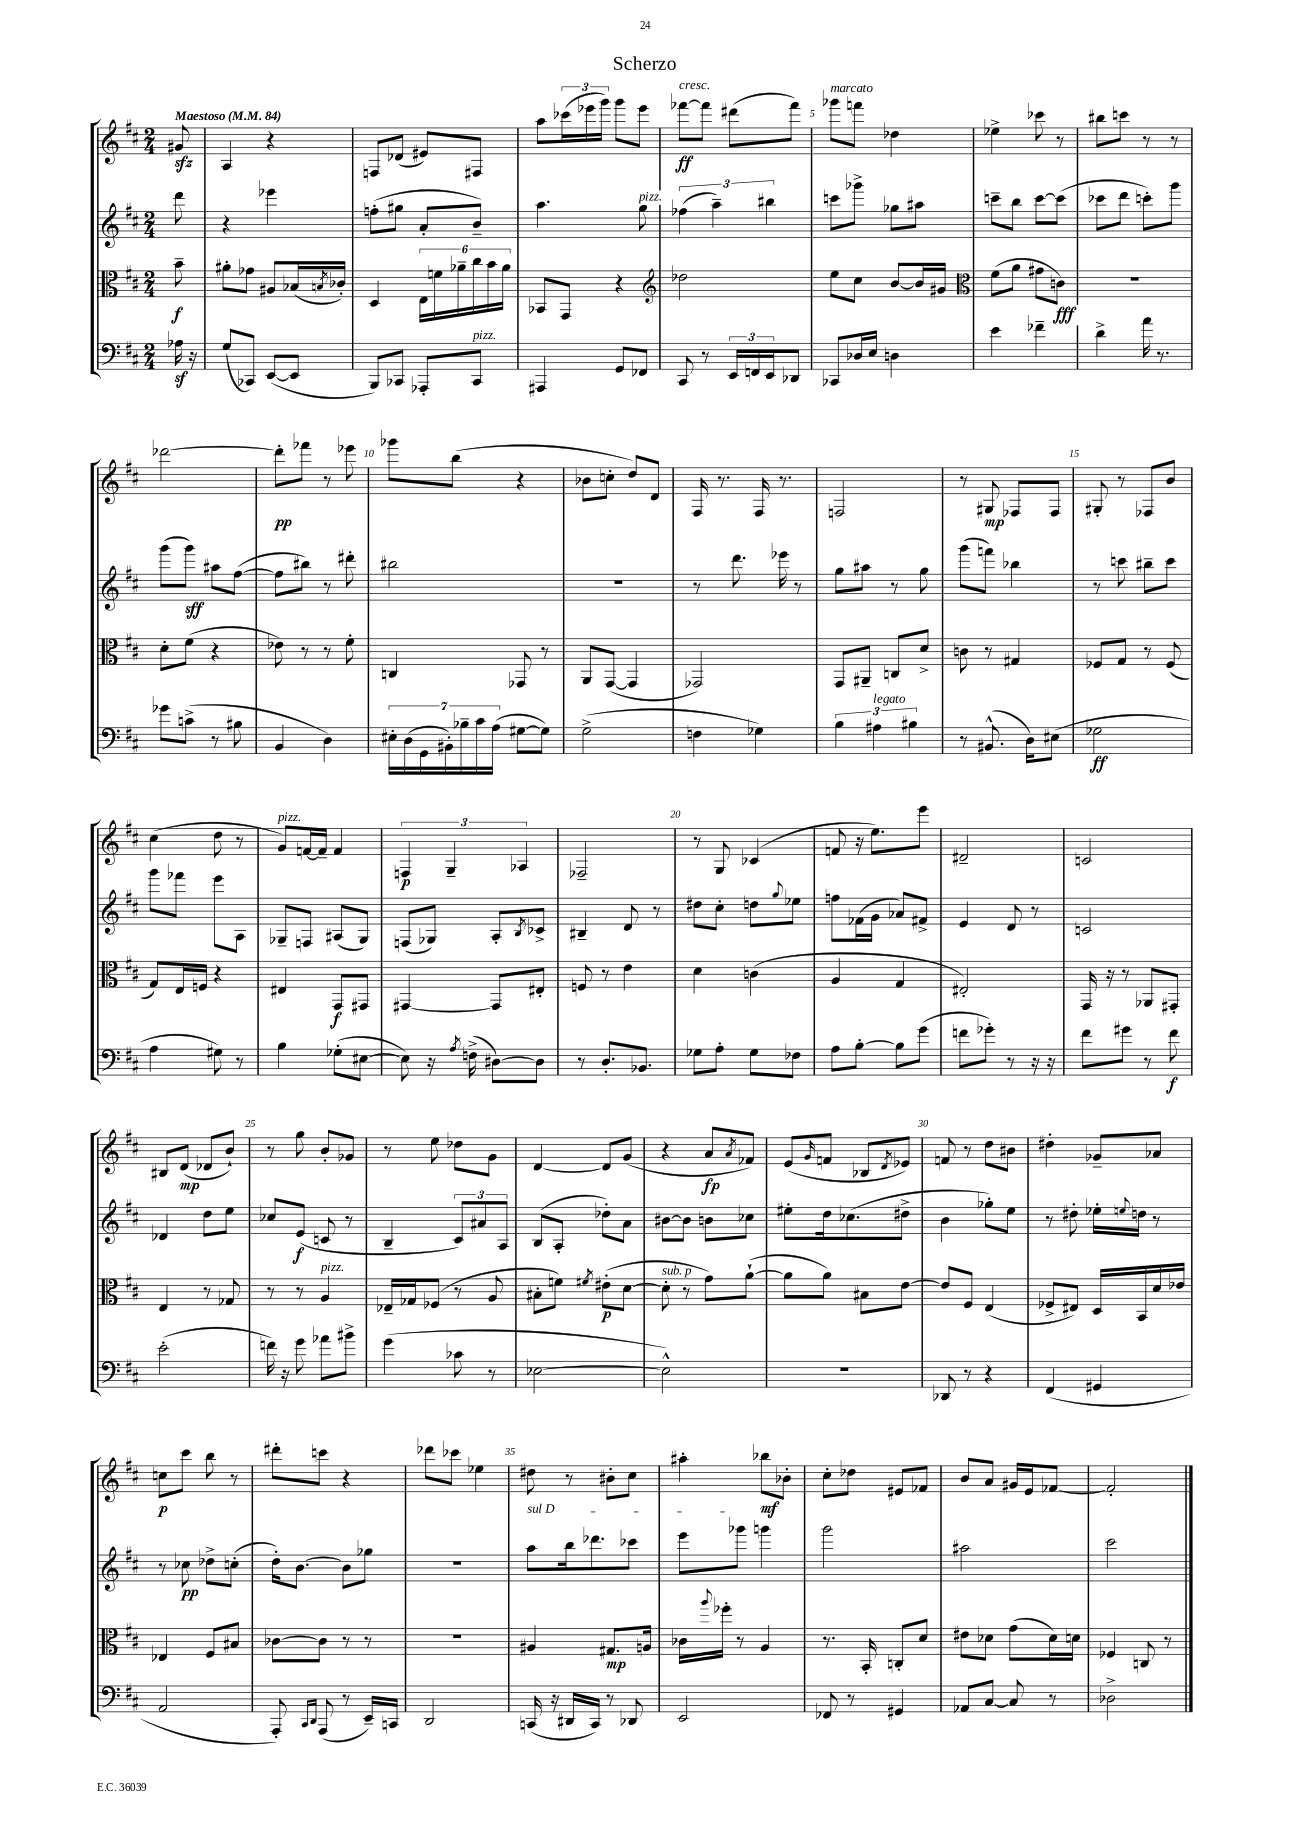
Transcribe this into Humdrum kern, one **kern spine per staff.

**kern	**kern	**kern	**kern
*staff4	*staff3	*staff2	*staff1
*clefF4	*clefC3	*clefG2	*clefG2
*k[f#c#]	*k[f#c#]	*k[f#c#]	*k[f#c#]
*M2/4	*M2/4	*M2/4	*M2/4
*MM84	*MM84	*MM84	*MM84
16A-	8b~	8ddd	8g#
16r	.	.	.
=	=	=	=
(8G	8a#'	4r	4A
8CC-)	8g-	.	.
([8EE	8A#	4eee-	4r
8EE]	(16B-	.	.
.	8qB	.	.
.	16c-')	.	.
=	=	=	=
8BBB)	4D	(8ff'	8F
8CC-	.	8gg#	(8d-
8AAA-'	24E	8a'	8e#)
.	24f	.	.
.	24a-~	.	.
8CC-	24cc#	8b~)	8F#
.	24b	.	.
.	24a-	.	.
=	=	=	=
4AAA#	8BB-	4.aa	8aa
.	8GG	.	(24ccc-
.	.	.	24eee-
.	.	.	24ggg)
8GG	4r	.	8ggg
8FF-	.	8gg	8eee-
=	=	=	=
*	*clefG2	*	*
8CC#	2dd-	(6ff-	[8fff-
8r	.	.	8fff-]
.	.	6aa~)	.
24EE	.	.	(8ddd#
24FF	.	.	.
24EE	.	6bb#	.
8DD-	.	.	8fff-)
=	=	=	=
8CC-	8ee	8ccc	8ggg-
16D-	8cc#	8ggg-^	8fff
16E	.	.	.
4D	[8b	8gg-	4dd-
.	16b]	8aa#	.
.	16g#	.	.
=	=	=	=
*	*clefC3	*	*
4e	(8f#	8ccc~	4ee-^
.	8a	8bb	.
4f-~	8g#	[8ccc	8ccc-
.	8c)	(8ccc]	8r
=	=	=	=
4d^	2r	8ccc-	8bb#
.	.	8ddd	8ccc
16a	.	8ccc')	8r
8.r	.	.	.
.	.	8ggg	8r
=	=	=	=
8g-	8d'	(8ggg	[2ddd-
(8c^	(8f#	8ggg)	.
8r	4r	8aa#	.
8B#	.	([8ff#	.
=	=	=	=
4BB	8e-)	8ff#]	8ddd-']
.	8r	8bb#)	8fff-
4D)	8r	8r	8r
.	8f#'	8ddd#'	8eee-
=	=	=	=
28E#'	4C	2bb#	8ggg-
(28D	.	.	.
28GG	.	.	.
28BB#')	.	.	.
.	.	.	(8bb
28B-~	.	.	.
28c#	.	.	.
(28A	.	.	.
[8G#	8GG-	.	4r
8G#])	8r	.	.
=	=	=	=
(2G^	8AA	2r	8b-
.	([8GG	.	8cc'
.	4GG]	.	8dd)
.	.	.	8d
=	=	=	=
4F	2GG-)	8r	16F#
.	.	.	8.r
.	.	8.ddd	.
4G-)	.	.	16F#
.	.	16eee-	8.r
.	.	8r	.
=	=	=	=
6B	8GG	8gg	2F
.	8AA#~	8aa#	.
6A#	.	.	.
.	8C	8r	.
6B#	.	.	.
.	8d^	8gg	.
=	=	=	=
8r	8c	(8ggg	8r
(8.BB#^^	8r	8fff)	8G#
.	4G#	4bb-	8F-
16D)	.	.	.
(8E#	.	.	8F-
=	=	=	=
2G-	8F-	8r	8G#'
.	8G	8ccc	8r
.	8r	8bb#~	8F-
.	(8F-	8ccc	8b
=	=	=	=
4A	8G)	8ggg	(4cc#
.	16E	8fff-	.
.	16F	.	.
8G#)	4r	8eee	8dd
8r	.	8A	8r
=	=	=	=
4B	4E#	8G-~	8g)
.	.	8F	[16f
.	.	.	16f~]
(8G-'	8GG	(8A#	4f
[8E#	8GG#	8G-)	.
=	=	=	=
8E#])	[4GG#	(8F	6F
16r	.	8G-)	.
.	.	.	6G~
8qA	.	.	.
(16F^	.	.	.
[8D#)	8GG#]	8A'	.
.	.	.	6A-
.	.	8qB	.
8D#]	8E#'	8c-^	.
=	=	=	=
8r	8F	4B#~	2F-~
8.D'	8r	.	.
.	4e	8d	.
8.BB-	.	.	.
.	.	8r	.
=	=	=	=
8G-	4d	8dd#	8r
8A'	.	8cc#'	8G
8G-	(4c	8dd	(4c-
.	.	8qqgg	.
8F-	.	8ee-	.
=	=	=	=
8A	4A	8ff	8f
[8B'	.	(16f-	16r
.	.	16g	8.ee)
8B]	4G	8a-)	.
(8g	.	8f#^	8eee
=	=	=	=
8f	2E#')	4e	2d#~
8g-')	.	.	.
8r	.	8d	.
16r	.	8r	.
16r	.	.	.
=	=	=	=
8f#	16GG	2c	2c
.	16r	.	.
8g#	8r	.	.
8r	8AA-	.	.
8f#	8GG#'	.	.
=	=	=	=
(2e'	4E	4d-	8B#
.	.	.	(8d
.	8r	8dd	8d-
.	8G-	8ee	8b`)
=	=	=	=
16f)	8r	8cc-	8r
16r	.	.	.
8g	8r	(8e	8gg
8a-	4A	8c	8b'
8b#^	.	8r	8g-
=	=	=	=
(4g	16E-~	4B~	8r
.	16G-	.	.
.	(8F-	.	8ee
8c-	8r	12c#)	8dd-
.	.	12a#	.
8r	8A	.	8g
.	.	12A	.
=	=	=	=
[2E-	8B#'	(8B	[4d
.	8f)	8A'	.
.	8qf#	.	.
.	(8e#'	8dd-')	8d]
.	[8d	8a	(8g
=	=	=	=
2E-^^])	8d']	[8b#	4r
.	8r	8b#]	.
.	8g)	8b	8a
.	.	.	8qa
.	([8a`	8cc-	8f-)
=	=	=	=
2r	8a]	8ee#'	(8e
.	.	.	16qqg
.	8a)	16dd	8f
.	.	(8.cc-	.
.	8B#	.	8B-
.	.	.	8qd
.	[8e	8dd#^	8e-)
=	=	=	=
8DD-	8e]	4b	8f
8r	8F#	.	8r
4r	(4E	8gg-')	8dd
.	.	8ee	8b#
=	=	=	=
(4FF#	8F-^	8r	4dd#'
.	8E#)	8dd#'	.
4GG#	16D	16ee-'	8g-~
.	.	8qqee	.
.	16BB	16dd	.
.	16d	8r	8a-
.	16e-	.	.
=	=	=	=
2AA	4E-	8r	8cc
.	.	8cc-	8ccc#
.	8F#	8dd-^	8bb
.	8B#	(8cc'	8r
=	=	=	=
8AAA')	[8c-	16dd')	8ddd#'
.	.	[8.b	.
16qqCC#	.	.	.
16qqDD	.	.	.
(8AAA	8c-]	.	8ccc
8r	8r	8b]	4r
16EE~)	8r	8gg-	.
16CC	.	.	.
=	=	=	=
2DD	2r	2r	8ddd-
.	.	.	8ccc-
.	.	.	4ee-
=	=	=	=
(16CC	4A#	8aa	8dd#
16r	.	.	.
16DD#	.	16bb	8r
16CC)	.	8.ddd-	.
8r	8.G#	.	8b#'
8DD-	.	8ccc-	8cc#
.	16A	.	.
=	=	=	=
2EE	16c-	8eee	4aa#'
.	8qqaa	.	.
.	16ff-'	.	.
.	8r	8ggg-	.
.	4A	4ggg	8bb-
.	.	.	8b-'
=	=	=	=
8FF-	8.r	2ggg	8cc#'
8r	.	.	8dd-
.	16BB'	.	.
4GG#	8C'	.	8e#
.	8d	.	8f-
=	=	=	=
8AA-	8e#	2aa#	8b
[8C#	8d-	.	8a
8C#]	(8g	.	16g#
.	.	.	16e
8r	16d-)	.	[8f-
.	16d	.	.
=	=	=	=
2D-^	4F-	2ccc#	2f-']
.	8C	.	.
.	8r	.	.
==	==	==	==
*-	*-	*-	*-
